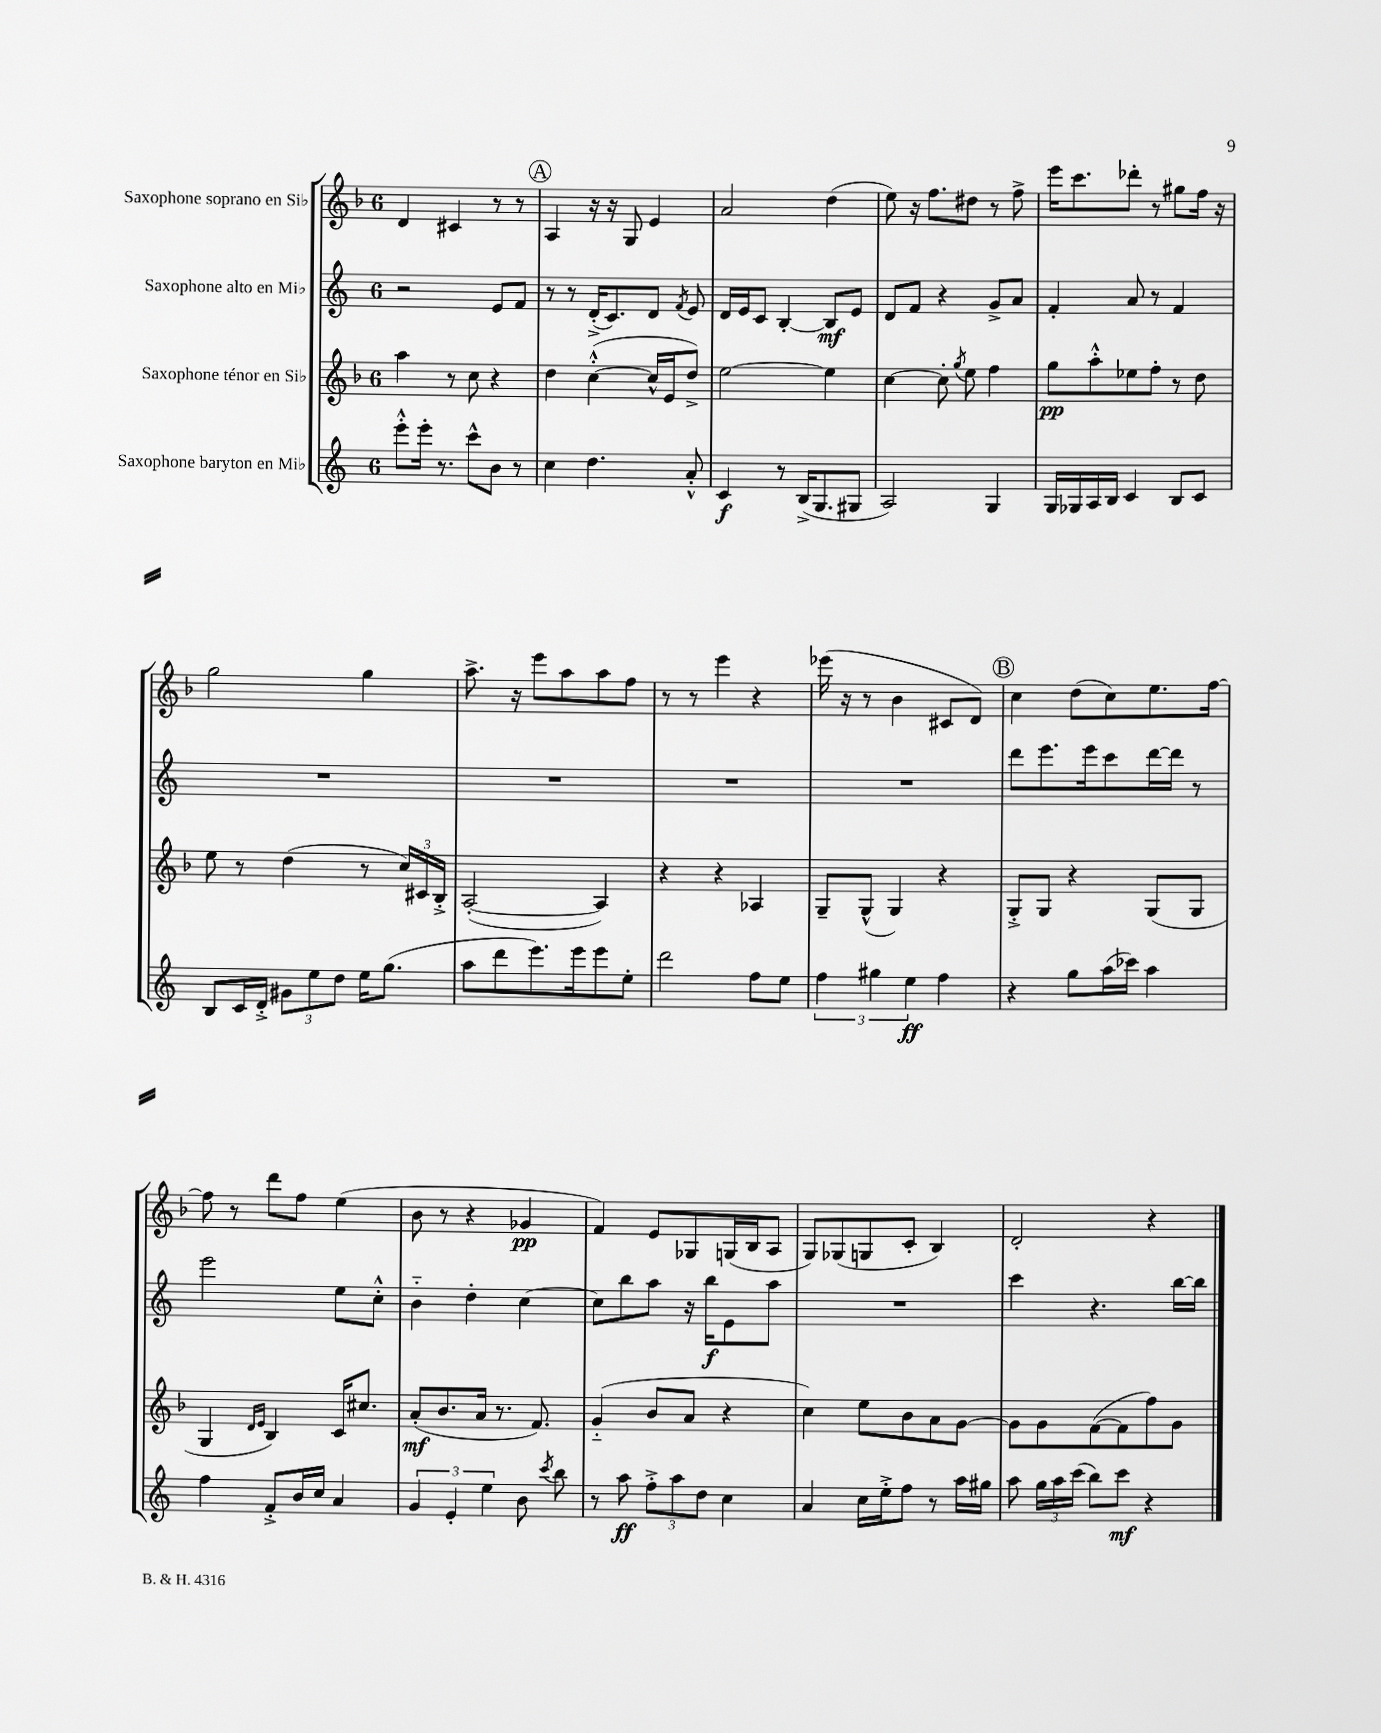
<<
\new StaffGroup <<
\new Staff = "s0" \with { instrumentName = "Saxophone soprano en Sib" } {
    \clef treble \key f \major \once \override Staff.TimeSignature.style = #'single-digit \time 6/8
    \autoBeamOff d'4 cis'4 r8 r8 |
    \mark \markup { \circle "A" } a4 r16 r16 g8 e'4 |
    a'2 d''4( |
    e''8) r16 f''8.[ dis''8] r8 f''8-> |
    e'''16[ c'''8. des'''8]-. r8 gis''8[ f''16] r16 |
    g''2 g''4 |
    a''8.-> r16 e'''8[ a''8 a''8 f''8] |
    r8 r8 e'''4 r4 |
    ees'''16( r16 r8 bes'4 cis'8[ d'8]) |
    \mark \markup { \circle "B" } c''4 d''8[( c''8) e''8. f''16]~ |
    f''8 r8 d'''8[ f''8] e''4( |
    bes'8 r8 r4 ges'4\pp |
    f'4) e'8[ ges8 g16( bes16 a8] |
    g8[) ges8( g8 c'8]-. bes4) |
    d'2-. r4 \bar "|." |
}
\new Staff = "s1" \with { instrumentName = "Saxophone alto en Mib" } {
    \clef treble \key c \major \once \override Staff.TimeSignature.style = #'single-digit \time 6/8
    \autoBeamOff r2 e'8[ f'8] |
    \mark \markup { \circle "A" } r8 r8 d'16[-.->( c'8.) d'8] \acciaccatura { f'8 } e'8 |
    d'16[ e'16 c'8] b4~-. b8[\mf e'8] |
    d'8[ f'8] r4 g'8[-> a'8] |
    f'4-. a'8 r8 f'4 |
    R2. |
    R2. |
    R2. |
    R2. |
    \mark \markup { \circle "B" } d'''8[ e'''8. e'''16 c'''8 d'''16~ d'''16] r8 |
    e'''2 e''8[ c''8]-.-^ |
    b'4-_ d''4-. c''4~ |
    c''8[ b''8 a''8] r16 b''16[\f e'8 a''8] |
    R2. |
    c'''4 r4. b''16[~ b''16] \bar "|." |
}
\new Staff = "s2" \with { instrumentName = "Saxophone ténor en Sib" } {
    \clef treble \key f \major \once \override Staff.TimeSignature.style = #'single-digit \time 6/8
    \autoBeamOff a''4 r8 c''8 r4 |
    \mark \markup { \circle "A" } d''4 c''4~-.-^( c''16[-^ e'16 d''8]->) |
    e''2~ e''4 |
    c''4~ c''8-. \acciaccatura { g''8 } e''8 f''4 |
    g''8[\pp a''8-.-^ ees''8 f''8]-. r8 d''8 |
    e''8 r8 d''4( r8 \tuplet 3/2 { c''16[) cis'16 bes16]-.-> } |
    a2~-.( a4) |
    r4 r4 aes4 |
    g8[-- g8]-^( g4) r4 |
    \mark \markup { \circle "B" } g8[-.-> g8] r4 g8[( g8] |
    g4 \grace { d'16[ e'16] } bes4) c'16[ cis''8.] |
    a'8[-.\mf( bes'8. a'16] r8. f'8.) |
    g'4-_( bes'8[ a'8] r4 |
    c''4) e''8[ bes'8 a'8 g'8]~ |
    g'8[ g'8 f'8~( f'8 f''8) g'8] \bar "|." |
}
\new Staff = "s3" \with { instrumentName = "Saxophone baryton en Mib" } {
    \clef treble \key c \major \once \override Staff.TimeSignature.style = #'single-digit \time 6/8
    \autoBeamOff e'''8[-.-^ e'''16]-. r8. c'''8[-^ b'8] r8 |
    \mark \markup { \circle "A" } c''4 d''4. a'8-.-^ |
    c'4\f r8 b16[->( g8. gis8] |
    a2) g4 |
    g16[ ges16 a16 b16] c'4 b8[ c'8] |
    b8[ c'16 d'16]-.-> \tuplet 3/2 { gis'8[ e''8 d''8] } e''16[ g''8.]( |
    a''8[ d'''8 e'''8.) e'''16 e'''8 e''8]-. |
    d'''2 f''8[ e''8] |
    \tuplet 3/2 { f''4 gis''4 e''4\ff } f''4 |
    \mark \markup { \circle "B" } r4 g''8[ a''16( ces'''16]) a''4 |
    f''4 f'8[-.-> b'16 c''16] a'4 |
    \tuplet 3/2 { g'4 e'4-. e''4 } b'8 \acciaccatura { c'''8 } b''8 |
    r8 a''8\ff \tuplet 3/2 { f''8[-.-> a''8 d''8] } c''4 |
    a'4 c''16[ e''16-.-> f''8] r8 a''16[ gis''16] |
    a''8 \tuplet 3/2 { g''16[ a''16 c'''16]( } b''8[) c'''8]\mf r4 \bar "|." |
}
>>
>>
\layout { \context { \Score \remove "Bar_number_engraver" } }
